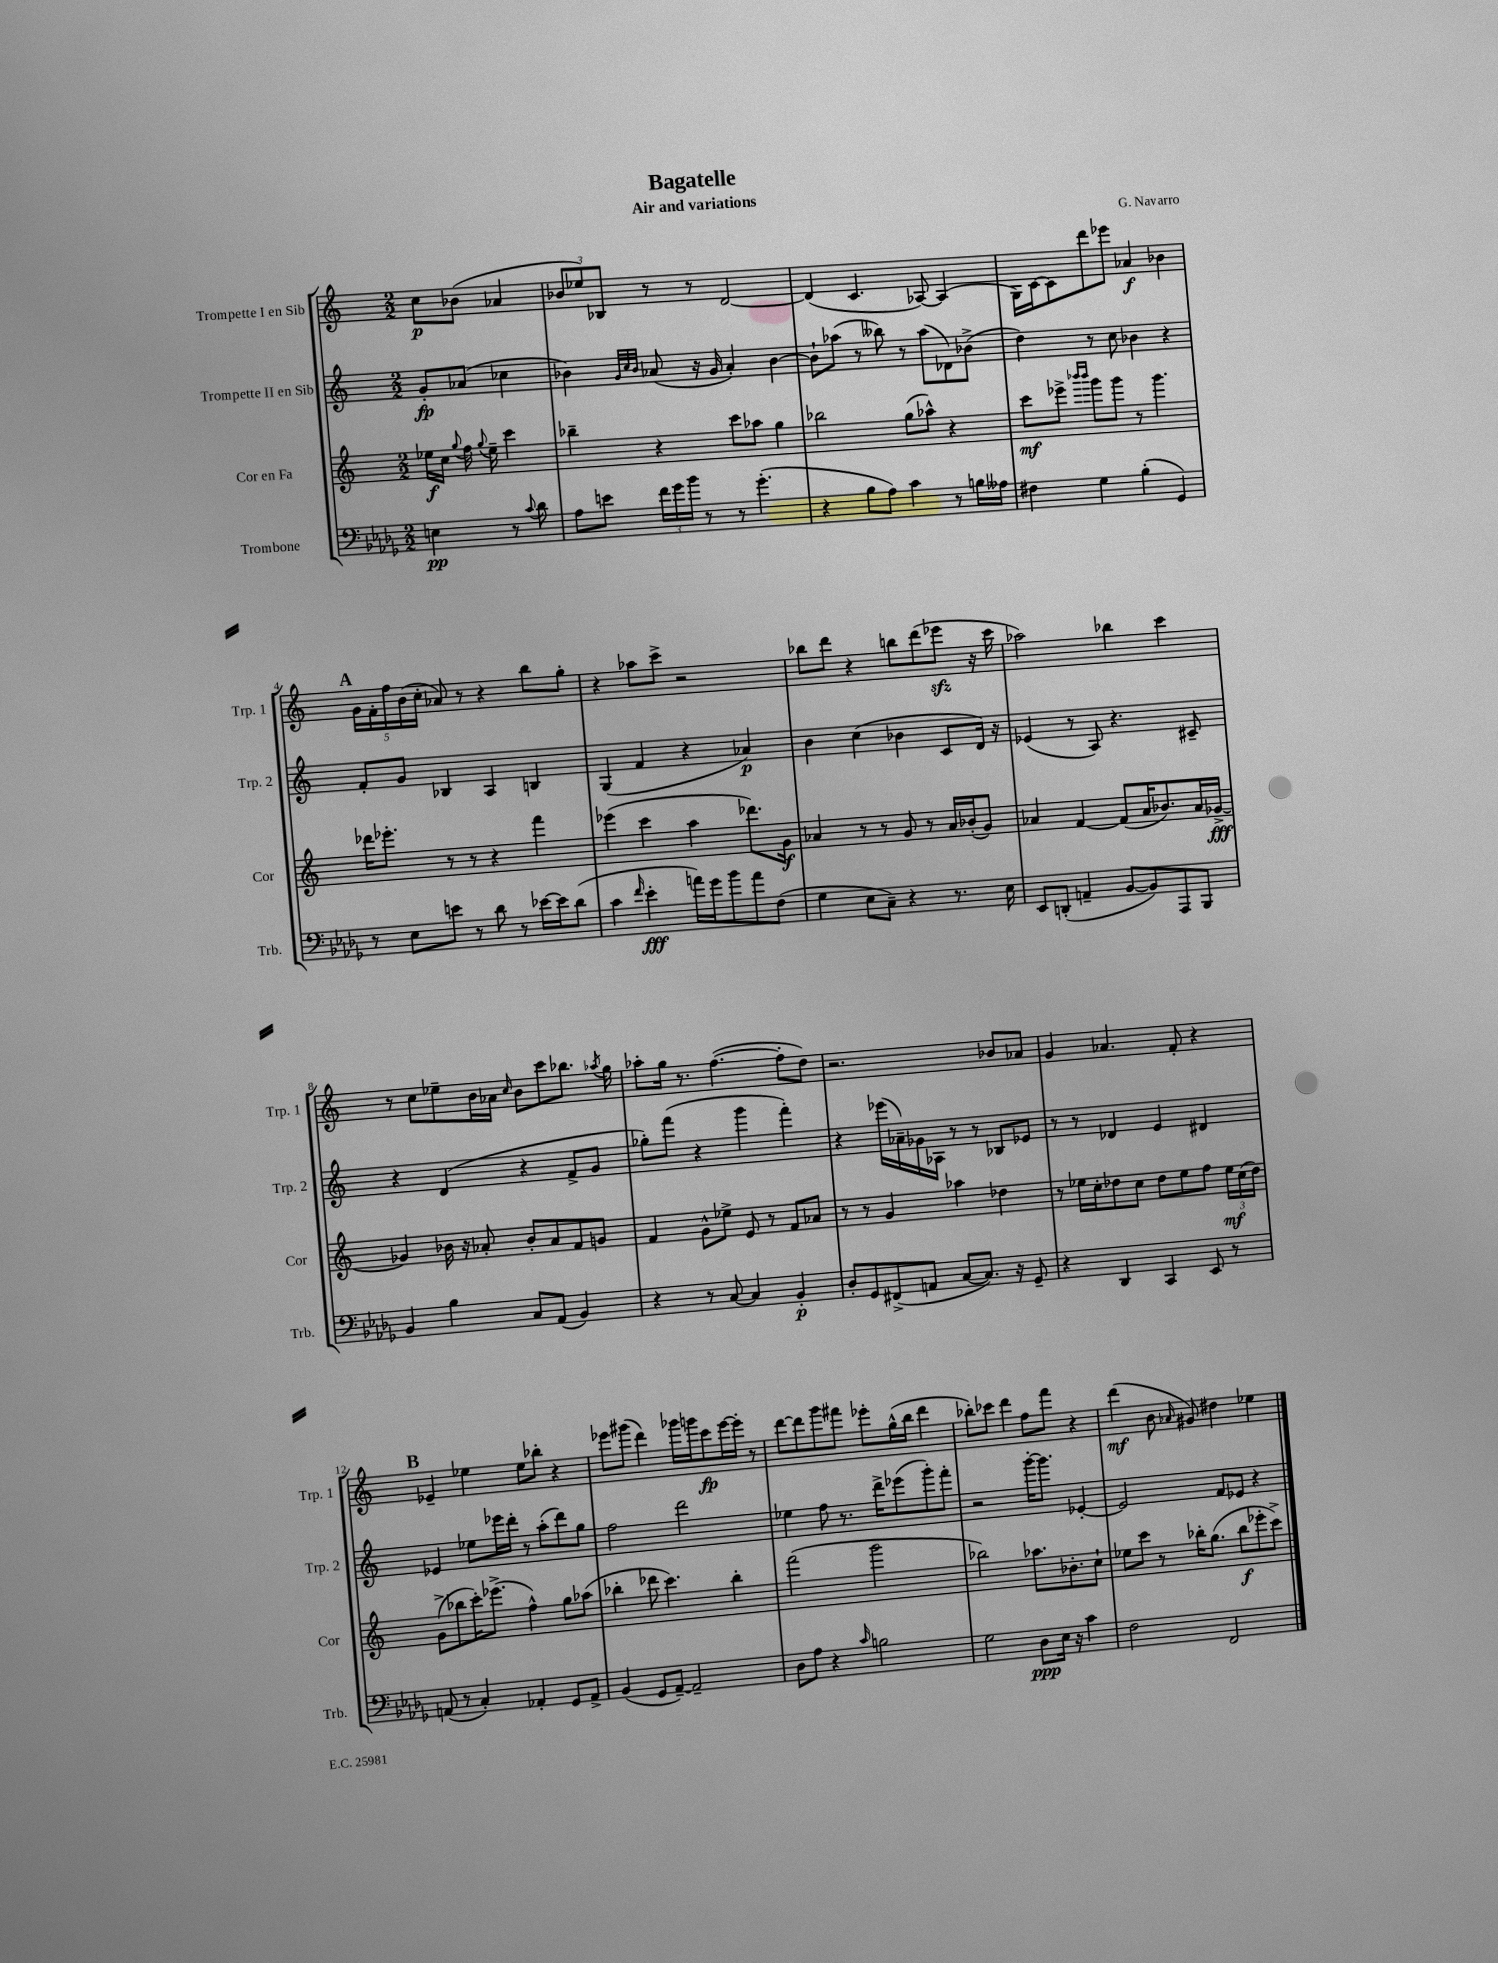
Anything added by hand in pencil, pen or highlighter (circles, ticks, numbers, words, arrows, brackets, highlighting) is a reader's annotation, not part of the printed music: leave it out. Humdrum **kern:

**kern	**dynam	**kern	**dynam	**kern	**dynam	**kern	**dynam
*part4	*part4	*part3	*part3	*part2	*part2	*part1	*part1
*staff4	*staff4	*staff3	*staff3	*staff2	*staff2	*staff1	*staff1
*I"Trombone	*	*I"Cor en Fa	*	*I"Trompette II en Sib	*	*I"Trompette I en Sib	*
*I'Trb.	*	*I'Cor	*	*I'Trp. 2	*	*I'Trp. 1	*
*clefF4	*	*clefG2	*	*clefG2	*	*clefG2	*
*k[b-e-a-d-g-]	*	*k[]	*	*k[]	*	*k[]	*
*M2/2	*	*M2/2	*	*M2/2	*	*M2/2	*
=	=	=	=	=	=	=	=
4En\	pp	16ee-X\LL	f	8g'/L	fp	8cc\L	p
.	.	16cc\JJ	.	.	.	.	.
.	.	8qqgg/	.	.	.	.	.
.	.	16ff\	.	(8a-X/J	.	(8b-X\J	.
.	.	8qqgg/	.	.	.	.	.
.	.	16ee-~\	.	.	.	.	.
8r	.	4ccc\	.	4cc-X\	.	4a-X/	.
8qqc/	.	.	.	.	.	.	.
8d-\	.	.	.	.	.	.	.
=1	=1	=1	=1	=1	=1	=1	=1
8A-\L	.	4bb-X~\	.	4b-X\)	.	12b-X/L	.
.	.	.	.	.	.	12ee-X/)	.
8en\J	.	.	.	.	.	.	.
.	.	.	.	.	.	12B-X/J	.
.	.	.	.	32qqg/LLL	.	.	.
.	.	.	.	32qqcc/	.	.	.
.	.	.	.	32qqb-/JJJ	.	.	.
24f\LL	.	4r	.	(8a-X/	.	8r	.
24g-\	.	.	.	.	.	.	.
24b-\JJ	.	.	.	.	.	.	.
8r	.	.	.	16r	.	8r	.
.	.	.	.	16g/	.	.	.
8r	.	8ccc\L	.	4a-'/)	.	[2d/	.
(4.g-'\	.	8aa-X\J	.	.	.	.	.
.	.	4gg\	.	[4b-\	.	.	.
=2	=2	=2	=2	=2	=2	=2	=2
4r	.	2bb-X\	.	8b-`\L]	.	(4d/]	.
.	.	.	.	(8aa-X\J	.	.	.
8B-\L	.	.	.	8r	.	4.c/	.
8A-\J)	.	.	.	8bb--X\)	.	.	.
4c\	.	(8gg\L	.	8r	.	.	.
.	.	8aa-X^^\J)	.	(8aa-\L	.	[8A-X/)	.
8r	.	4r	.	8d-X\)	.	(4A-/]	.
16Bn\LL	.	.	.	(8b-X^\J	.	.	.
16A--X\JJ	.	.	.	.	.	.	.
=3	=3	=3	=3	=3	=3	=3	=3
4F#X\	.	8ccc\L	mf	4dd\)	.	16G\LL)	.
.	.	.	.	.	.	[16c\J	.
.	.	8eee-X^\J	.	.	.	8c\]	.
.	.	16qqbbb-X/LL	.	.	.	.	.
.	.	16qqbbb-/JJ	.	.	.	.	.
4G-\	.	8ggg\L	.	8r	.	8ddd\	.
.	.	8ggg\J	.	8cc\	.	8eee-X\J	.
(4B-'\	.	8r	.	4b-X\	.	4a-X/	f
.	.	4.ggg\	.	.	.	.	.
4GG-/)	.	.	.	4r	.	4b-X\	.
!!LO:LB:g=z
!!LO:REH:place=s1:t=A
=4	=4	=4	=4	=4	=4	=4	=4
8r	.	16ddd-X\KL	.	8f'/L	.	20g\LL	.
.	.	.	.	.	.	20f'\	.
.	.	8.eee-X'\J	.	.	.	.	.
.	.	.	.	.	.	20ff\	.
8E-\L	.	.	.	8g/J	.	.	.
.	.	.	.	.	.	(20b\	.
.	.	.	.	.	.	20cc'\JJ	.
8en\J	.	8r	.	4B-X/	.	8a-X/)	.
8r	.	8r	.	.	.	8r	.
8d-\	.	4r	.	4A/	.	4r	.
8r	.	.	.	.	.	.	.
[16e-X\LL	.	4fff\	.	4Bn/	.	8bb\L	.
16e-\J]	.	.	.	.	.	.	.
(8d-\J	.	.	.	.	.	8gg'\J	.
=5	=5	=5	=5	=5	=5	=5	=5
4c\	.	(4eee-X\	.	(4G/	.	4r	.
16qqf/	.	.	.	.	.	.	.
4e-'\	fff	4ccc\	.	4f/	.	8aa-X\L	.
.	.	.	.	.	.	8ccc^\J	.
16an\LL)	.	4aa\	.	4r	.	2r	.
16g-\J	.	.	.	.	.	.	.
8b-\	.	.	.	.	.	.	.
8a\	.	8.ddd-X\L)	.	4a-X/)	p	.	.
(8F\J	.	.	.	.	.	.	.
.	.	16g\Jk	f	.	.	.	.
=6	=6	=6	=6	=6	=6	=6	=6
4G-\	.	4a-X/	.	4b\	.	8bb-X\L	.
.	.	.	.	.	.	8ddd\J	.
8E-\L	.	8r	.	(4cc\	.	4r	.
8C~\J)	.	8r	.	.	.	.	.
4r	.	8g/	.	4b-X\	.	8bbn\L	.
.	.	8r	.	.	.	(8ddd\	.
8.r	.	16a-/LL	.	8c/L	.	8eee-Xzz\J	.
.	.	(16b-X'/J	.	.	.	.	.
.	.	8g/J)	.	16d/Jk)	.	16r	.
16E-\	.	.	.	16r	.	16ccc\	.
=7	=7	=7	=7	=7	=7	=7	=7
8EE-/L	.	4a-X/	.	(4e-X/	.	2aa-X\)	.
(8DDn'/J	.	.	.	.	.	.	.
4AAn~/	.	[4f/	.	8r	.	.	.
.	.	.	.	8A/)	.	.	.
[8BB-/L	.	(8f/L]	.	4.r	.	4bb-X\	.
8BB-/])	.	16a-/K	.	.	.	.	.
.	.	8.b-X/)	.	.	.	.	.
8AAA-/	.	.	.	.	.	4ccc\	.
8BBB-/J	.	16a-/L	.	8c#X~/	.	.	.
.	.	[16g-X^/JJ	fff	.	.	.	.
!!LO:LB:g=z
=8	=8	=8	=8	=8	=8	=8	=8
4BB-/	.	4g-X/]	.	4r	.	8r	.
.	.	.	.	.	.	8cc\L	.
4B-\	.	16b-X\	.	(4d/	.	8ee-X~\	.
.	.	16r	.	.	.	.	.
.	.	8a-X'/	.	.	.	16b\L	.
.	.	.	.	.	.	16a-X\JJ	.
.	.	.	.	.	.	16qqcc/	.
8C/L	.	8b-'/L	.	4r	.	8b\L	.
(8AA-/J	.	8a-/	.	.	.	8ccc\	.
4BB-/)	.	8f/	.	8f^/L	.	8.bb-X\J	.
.	.	8gn/J	.	8g/J	.	.	.
.	.	.	.	.	.	8qaa-X/	.
.	.	.	.	.	.	16gg\	.
=9	=9	=9	=9	=9	=9	=9	=9
4r	.	4f/	.	8gg-X'\L)	.	8aa-X'\L	.
.	.	.	.	(8fff\J	.	16gg\Jk	.
.	.	.	.	.	.	8.r	.
8r	.	8g^^\L	.	4r	.	.	.
[8C/	.	8ee-X^\J	.	.	.	([4.ff\	.
4C/]	.	8e/	.	4ggg\	.	.	.
.	.	8r	.	.	.	.	.
4BB-'/	p	8f/L	.	4fff'\)	.	8ff'\L]	.
.	.	8a-X/J	.	.	.	8dd\J)	.
=10	=10	=10	=10	=10	=10	=10	=10
8D-'/L	.	8r	.	4r	.	2.r	.
8GG-/	.	8r	.	.	.	.	.
(8FF#X^/	.	4g/	.	(16eee-X\LL	.	.	.
.	.	.	.	16a-X~\)	.	.	.
8AAn/J	.	.	.	16g-X\	.	.	.
.	.	.	.	16A-X\JJ	.	.	.
[8C/L	.	4aa-X\	.	8r	.	.	.
8.C/J])	.	.	.	8r	.	.	.
.	.	4dd-X\	.	8B-X/L	.	8b-X/L	.
16r	.	.	.	.	.	.	.
8GG-~/	.	.	.	8e-X/J	.	8a-X/J	.
=11	=11	=11	=11	=11	=11	=11	=11
4r	.	8r	.	8r	.	4g/	.
.	.	16ee-X\LL	.	8r	.	.	.
.	.	16cc'\J	.	.	.	.	.
4DD-/	.	8dd-X\	.	4d-X/	.	4.a-X/	.
.	.	8cc\J	.	.	.	.	.
4CC/	.	8dd-\L	.	4e/	.	.	.
.	.	8ee-\	.	.	.	8f'/	.
8EE-/	.	8ff\J	.	4d#X/	.	4r	.
8r	.	24ee-\LL	mf	.	.	.	.
.	.	(24cc\	.	.	.	.	.
.	.	24dd-\JJ)	.	.	.	.	.
!!LO:LB:g=z
!!LO:REH:place=s1:t=B
=12	=12	=12	=12	=12	=12	=12	=12
(8AAn/	.	(8g^\L	.	4e-X/	.	4e-X~/	.
8r	.	8bb-X\	.	.	.	.	.
4C'/)	.	16ccc'\K)	.	8ee-X\L	.	4ee-X\	.
.	.	(8.eee-X^\J	.	.	.	.	.
.	.	.	.	16eee-X\L	.	.	.
.	.	.	.	16ddd'\JJ	.	.	.
4AA-X'/	.	4ff^^\)	.	8r	.	8ee-\L	.
.	.	.	.	(8aa'\L	.	8bb-X'\J	.
8GG-/L	.	8gg\L	.	8ddd\)	.	4r	.
8AA-^/J	.	(8aa-X\J	.	8gg\J	.	.	.
=13	=13	=13	=13	=13	=13	=13	=13
(4BB-/	.	4bb-X'\	.	2ff\	.	8eee-X\L	.
.	.	.	.	.	.	(8ggg#X\J	.
8GG-/L	.	8ddd-X\	.	.	.	4ddd\)	.
[8AA-~/J)	.	4.ccc\)	.	.	.	.	.
2AA-~/]	.	.	.	2ddd\	.	16ggg-X\LL	.
.	.	.	.	.	.	16gggn\J	.
.	.	.	.	.	.	8ccc\	fp
.	.	4bb-'\	.	.	.	[16eee-\L	.
.	.	.	.	.	.	16eee-'\JJ]	.
.	.	.	.	.	.	8r	.
=14	=14	=14	=14	=14	=14	=14	=14
8D-\L	.	(2fff\	.	4ee-X\	.	[8ddd\L	.
8A-\J	.	.	.	.	.	8ddd\]	.
4r	.	.	.	8ff\	.	8ggg\	.
.	.	.	.	8.r	.	8fff#X\J	.
16qqc/	.	.	.	.	.	.	.
2Bn\	.	2ggg\	.	.	.	8eee-X'\L	.
.	.	.	.	16ddd^\KL	.	.	.
.	.	.	.	(8eee-X\	.	(16gg^^\L	.
.	.	.	.	.	.	16bb\JJ	.
.	.	.	.	8ggg'\)	.	4ddd\	.
.	.	.	.	8fff'\J	.	.	.
=15	=15	=15	=15	=15	=15	=15	=15
2G-\	.	2bb-X\)	.	2r	.	8bb-X'\L)	.
.	.	.	.	.	.	8ccc-X\J	.
.	.	.	.	.	.	4ddd\	.
8D-\L	ppp	8.aa-X\L	.	[16ggg'\KL	.	8ff\L	.
.	.	.	.	8.ggg\J]	.	.	.
16E-\Jk	.	.	.	.	.	8fff\J	.
16r	.	8.b-X'\	.	.	.	.	.
4c\	.	.	.	[4e-X'/	.	4r	.
.	.	8cc`\J	.	.	.	.	.
=16	=16	=16	=16	=16	=16	=16	=16
2F\	.	8ee-X\L	.	2e-/]	.	(4ddd\	mf
.	.	8ccc\J	.	.	.	.	.
.	.	8r	.	.	.	8b\	.
.	.	.	.	.	.	16qqa-X/	.
.	.	16bb-X'\KL	.	.	.	8g#X/)	.
.	.	(8.gg\J	.	.	.	.	.
2FF/	.	.	.	8f/L	.	4dd#X\	.
.	.	8bb-\L	f	8e-X/J	.	.	.
.	.	8eee-X'\	.	4r	.	4ee-X\	.
.	.	8ccc^\J)	.	.	.	.	.
==	==	==	==	==	==	==	==
*-	*-	*-	*-	*-	*-	*-	*-
